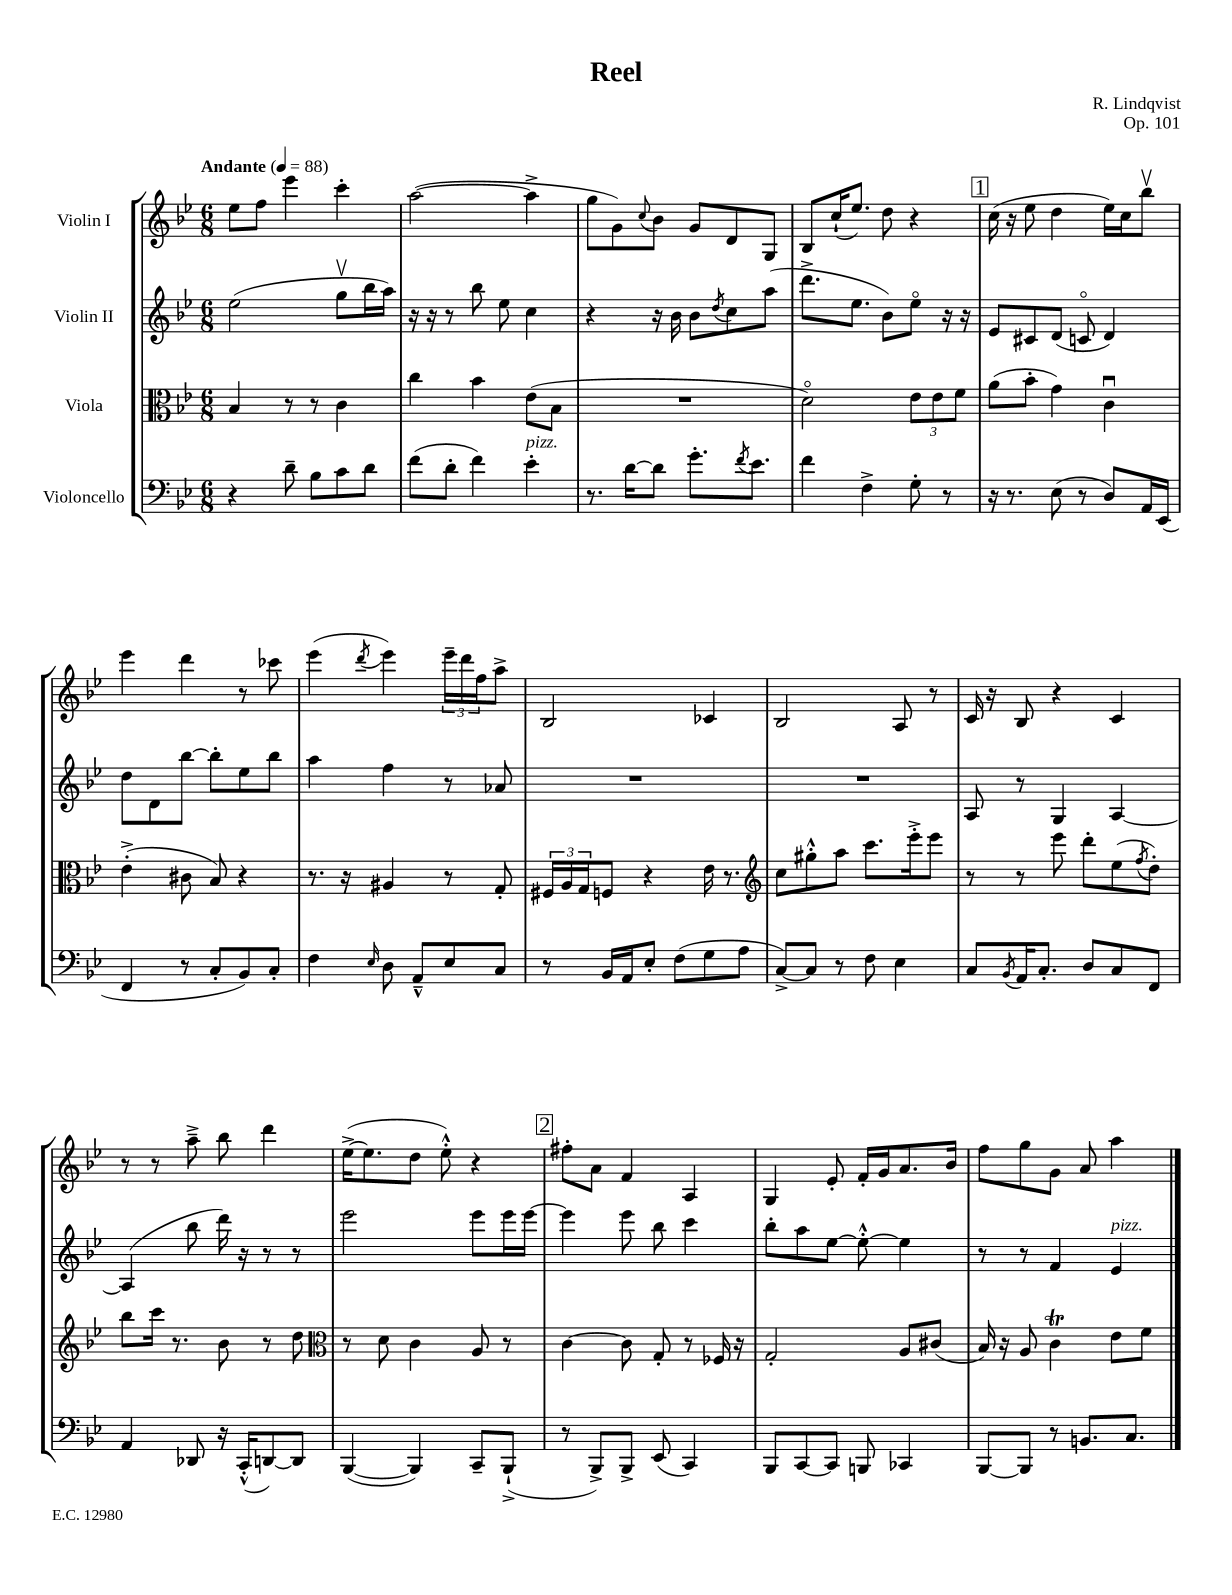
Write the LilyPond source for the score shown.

\header { title = "Reel" composer = "R. Lindqvist" opus = "Op. 101" }
<<
\new StaffGroup <<
\new Staff = "s0" \with { instrumentName = "Violin I" } {
    \clef treble \key bes \major \numericTimeSignature \time 6/8 \tempo "Andante" 4 = 88
    ees''8 f''8 ees'''4 c'''4-. |
    a''2~( a''4-> |
    g''8 g'8) \appoggiatura { c''8 } bes'8 g'8 d'8 g8 |
    bes8 c''16-!( ees''8.) d''8 r4 |
    \mark \markup { \box "1" } c''16( r16 ees''8 d''4 ees''16) c''16 bes''8\upbow |
    ees'''4 d'''4 r8 ces'''8 |
    ees'''4( \acciaccatura { d'''8 } ees'''4) \tuplet 3/2 { ees'''16-- d'''16 f''16 } a''8-> |
    bes2 ces'4 |
    bes2 a8 r8 |
    c'16 r16 bes8 r4 c'4 |
    r8 r8 a''8---> bes''8 d'''4 |
    ees''16~->( ees''8. d''8 ees''8-.-^) r4 |
    \mark \markup { \box "2" } fis''8-. a'8 f'4 a4 |
    g4 ees'8-. f'16-. g'16 a'8. bes'16 |
    f''8 g''8 g'8 a'8 a''4 \bar "|." |
}
\new Staff = "s1" \with { instrumentName = "Violin II" } {
    \clef treble \key bes \major \numericTimeSignature \time 6/8
    ees''2( g''8\upbow bes''16 a''16) |
    r16 r16 r8 bes''8 ees''8 c''4 |
    r4 r16 bes'16 bes'8 \acciaccatura { d''8 } c''8 a''8( |
    d'''8.-> ees''8. bes'8) ees''8\flageolet r16 r16 |
    \mark \markup { \box "1" } ees'8 cis'8 d'8( c'8\flageolet d'4) |
    d''8 d'8 bes''8~ bes''8-. ees''8 bes''8 |
    a''4 f''4 r8 aes'8 |
    R2. |
    R2. |
    a8 r8 g4 a4~ |
    a4( bes''8 d'''16) r16 r8 r8 |
    ees'''2 ees'''8 ees'''16 ees'''16~ |
    \mark \markup { \box "2" } ees'''4 ees'''8 bes''8 c'''4 |
    bes''8-. a''8 ees''8~ ees''8~-.-^ ees''4 |
    r8 r8 f'4 ees'4^\markup { \italic "pizz." } \bar "|." |
}
\new Staff = "s2" \with { instrumentName = "Viola" } {
    \clef alto \key bes \major \numericTimeSignature \time 6/8
    bes4 r8 r8 c'4 |
    c''4 bes'4 ees'8( bes8 |
    R2. |
    d'2\flageolet) \tuplet 3/2 { ees'8 ees'8 f'8 } |
    \mark \markup { \box "1" } a'8( bes'8-. g'4) c'4\downbow |
    ees'4-.->( cis'8 bes8) r4 |
    r8. r16 ais4 r8 g8-. |
    \tuplet 3/2 { fis16 a16 g16 } f8 r4 ees'16 r8. |
    \clef treble c''8 gis''8-.-^ a''8 c'''8. ees'''16-.-> ees'''8 |
    r8 r8 ees'''8 d'''8-. ees''8( \acciaccatura { f''8 } d''8-.) |
    bes''8 c'''16 r8. bes'8 r8 d''8 |
    \clef alto r8 d'8 c'4 a8 r8 |
    \mark \markup { \box "2" } c'4~ c'8 g8-. r8 fes16 r16 |
    g2-. a8 cis'8( |
    bes16) r16 a8 c'4\trill ees'8 f'8 \bar "|." |
}
\new Staff = "s3" \with { instrumentName = "Violoncello" } {
    \clef bass \key bes \major \numericTimeSignature \time 6/8
    r4 d'8-- bes8 c'8 d'8 |
    f'8( d'8-. f'4) ees'4-.^\markup { \italic "pizz." } |
    r8. d'16~ d'8 g'8.-. \acciaccatura { f'8 } ees'8. |
    f'4 f4-> g8-. r8 |
    \mark \markup { \box "1" } r16 r8. ees8( r8 d8) a,16 ees,16( |
    f,4 r8 c8-. bes,8) c8-. |
    f4 \grace { ees16 } d8 a,8---^ ees8 c8 |
    r8 bes,16 a,16 ees8-. f8( g8 a8 |
    c8~->) c8 r8 f8 ees4 |
    c8 \acciaccatura { bes,8 } a,16 c8.-. d8 c8 f,8 |
    a,4 des,8 r16 c,16-.-^( d,8~) d,8 |
    bes,,4~( bes,,4) c,8-- bes,,8-!->( |
    \mark \markup { \box "2" } r8 bes,,8->) bes,,8-> ees,8( c,4) |
    bes,,8 c,8~ c,8 b,,8 ces,4 |
    bes,,8~ bes,,8 r8 b,8. c8. \bar "|." |
}
>>
>>
\layout { \context { \Score \remove "Bar_number_engraver" } }
